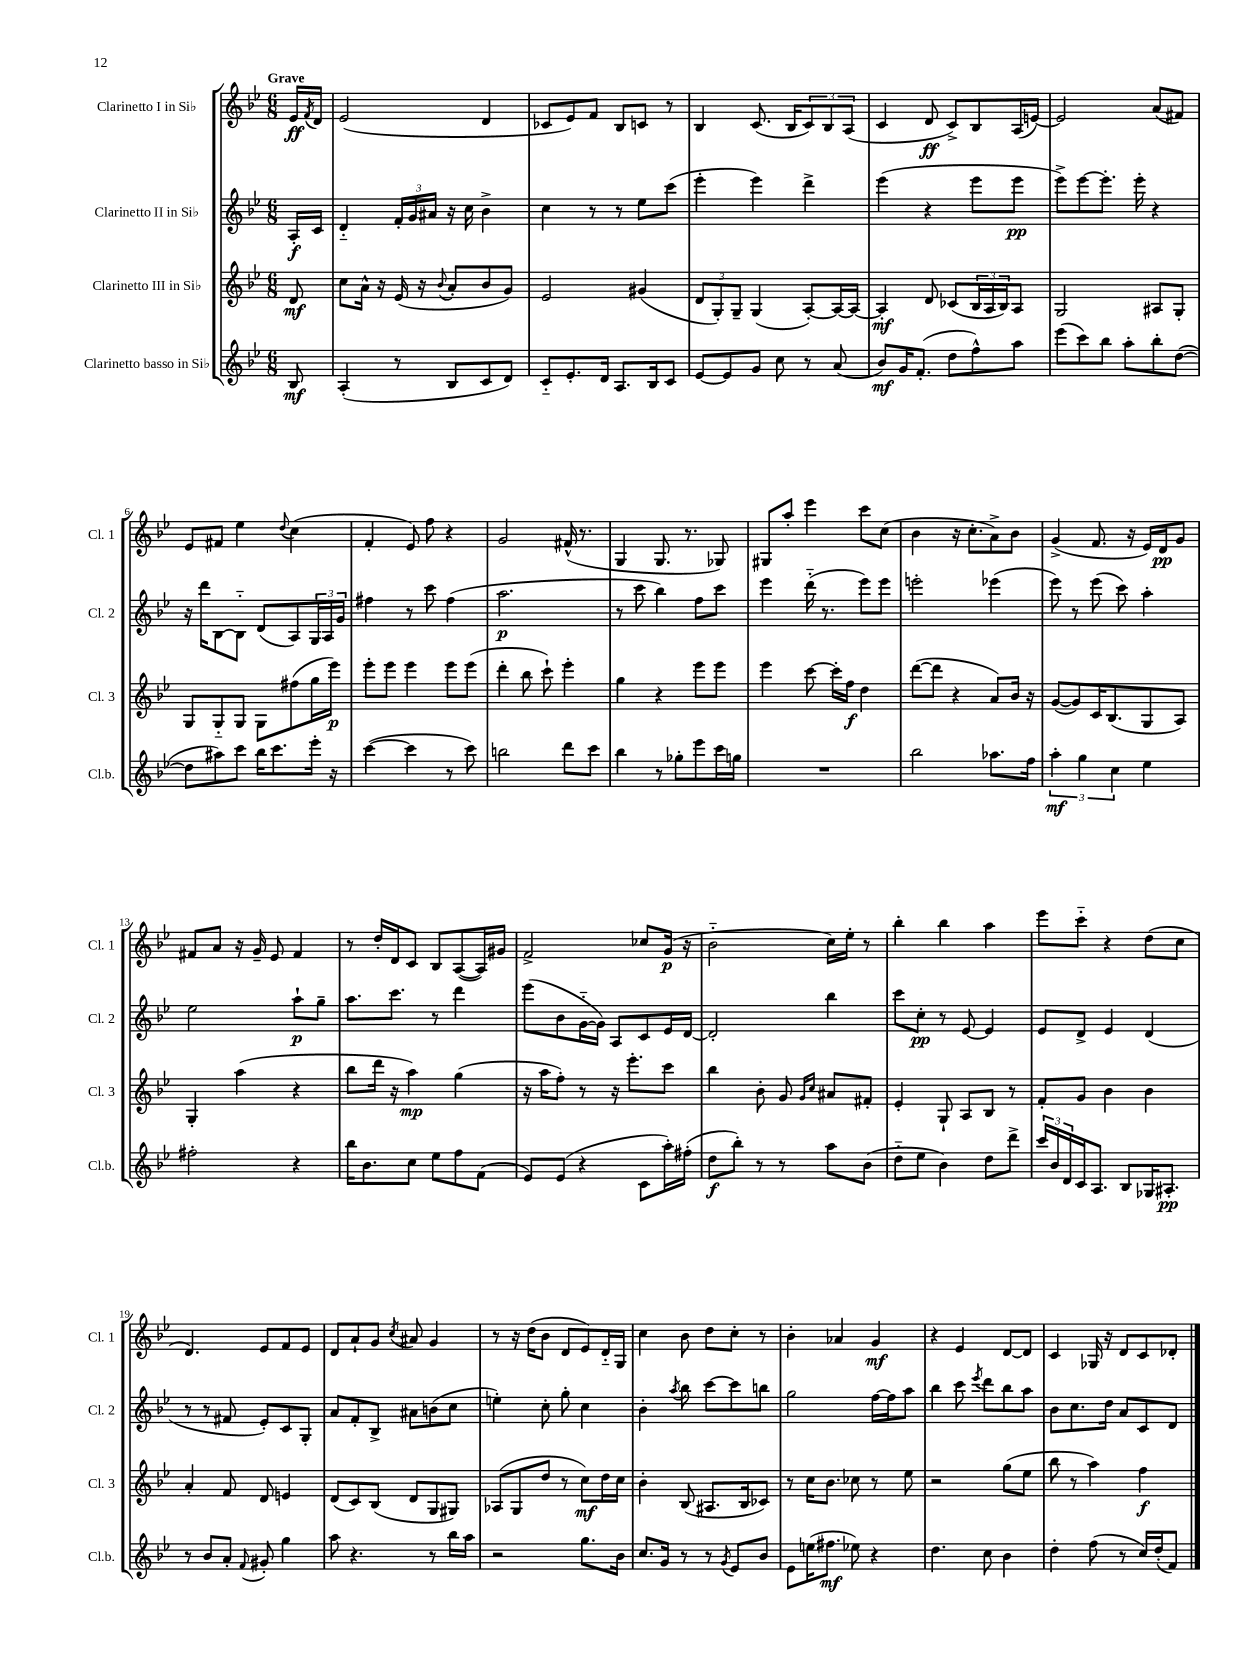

**kern	**kern	**kern	**kern
*staff4	*staff3	*staff2	*staff1
*clefG2	*clefG2	*clefG2	*clefG2
*k[b-e-]	*k[b-e-]	*k[b-e-]	*k[b-e-]
*M6/8	*M6/8	*M6/8	*M6/8
8B-/	8d/	16A'/LL	16e-/LL
.	.	.	8qf/
.	.	16c/JJ	16d/JJ
=	=	=	=
(4A'/	8cc\L	4d'~/	(2e-/
.	16a^^\Jk	.	.
.	16r	.	.
8r	(16e-/	24f'/LL	.
.	.	24g/	.
.	16r	.	.
.	.	24a#/JJ	.
.	8qqb-/	.	.
8B-/L	8a'/L	16r	.
.	.	16cc\	.
8c/	8b-/	4b-^\	4d/
8d/J)	8g/J)	.	.
=	=	=	=
8c'~/L	2e-/	4cc\	8c-/L
8.e-'/	.	.	8e-/)
.	.	8r	8f/J
16d/Jk	.	.	.
8.A/L	.	8r	8B-/L
.	(4g#/	8ee-\L	8c/J
16B-/k	.	.	.
8c/J	.	(8ccc\J	8r
=	=	=	=
[8e-/L	12d/L	4eee-'\	4B-/
.	12G'/)	.	.
8e-/]	.	.	.
.	12G~/J	.	.
8g/J	(4G/	4eee-\)	(8.c/
8cc\	.	.	.
.	.	.	16B-/LK
8r	[8A'/L)	4ddd^\	12c/)
.	.	.	12B-/
(8a/	16A/_L	.	.
.	.	.	(12A/J
.	16A/_JJ	.	.
=	=	=	=
8b-/L)	4A'/]	(4eee-\	4c/
16g/K	.	.	.
(8.f'/J	.	.	.
.	8d/	4r	8d/
8dd\L	(8c-/L	.	8c^/L)
8ff^^\)	24B-/L	8eee-\L	8B-/
.	24A/	.	.
.	24B-/J)	.	.
8aa\J	8A/J	8eee-\J	(16A/L
.	.	.	[16e/JJ)
=	=	=	=
(8eee-\L	2G/	8eee-^\L)	2e/]
8ccc\)	.	[8eee-\	.
8bb-\J	.	8.eee-'\]J	.
8aa'\L	.	.	.
.	.	16eee-'\	.
8bb-'\	8A#/L	4r	(8a/L
([8dd\J	8G'/J	.	8f#/J)
=	=	=	=
8dd\]L	8G/L	16r	8e-/L
.	.	16ddd\LK	.
8aa#\)	8G'~/	[8B-\	8f#/J
8ccc\J	8G/J	8B-'~\]J	4ee-\
16bb-\LK	8G\L	(8d/L	.
8.ccc\	.	.	.
.	.	.	8qqdd/
.	(8ff#\	8A/)	(4cc\
16eee-'\Jk	16gg\L	24G/L	.
.	.	24A/	.
16r	16eee-\JJ)	.	.
.	.	24g/JJ	.
=	=	=	=
([4ccc\	8eee-'\L	4ff#\	4f'/
.	8eee-\J	.	.
4ccc\]	4eee-\	8r	8e-/)
.	.	8ccc\	8ff\
8r	8eee-\L	(4ff#\	4r
8ccc\)	(8eee-\J	.	.
=	=	=	=
2bb\	4ddd'\	2.aa\	2g/
.	8bb-\	.	.
.	8ccc`\)	.	.
8ddd\L	4eee-'\	.	(16f#^^/
.	.	.	8.r
8ccc\J	.	.	.
=	=	=	=
4bb-\	4gg\	8r	4G/
.	.	8ccc\	.
8r	4r	4bb-\)	8.G/
8gg-'\L	.	.	.
.	.	.	8.r
8eee-\	8eee-\L	8ff\L	.
16ccc\L	8eee-\J	8ccc\J	8G-/)
16gg\JJ	.	.	.
=	=	=	=
2.r	4eee-\	4eee-\	8G#/L
.	.	.	8aa'/J
.	[8ccc\	(16ddd'~\	4eee-\
.	.	8.r	.
.	16ccc'\]LL	.	.
.	16ff\JJ	.	.
.	4dd\	8eee-\L)	8ccc\L
.	.	8eee-\J	(8cc\J
=	=	=	=
2bb-\	([8ddd\L	2eee'\	4b-\
.	8ddd\]J	.	.
.	4r	.	16r
.	.	.	8.cc'\L
8.aa-\L	8a/L)	(4eee-\	8a^\)
.	16b-/Jk	.	8b-\J
16ff\Jk	16r	.	.
=	=	=	=
6aa'\	([8g/L	8eee-\)	(4g^/
.	8g/])	8r	.
6gg\	.	.	.
.	16c/K	(8eee-\	8.f/
.	(8.B-/	.	.
6cc\	.	.	.
.	.	8ccc\)	.
.	.	.	16r
4ee-\	8G/	4aa'\	16e-/LL)
.	.	.	16d/J
.	8A/J)	.	8g/J
=	=	=	=
2ff#'\	4G'/	2ee-\	8f#/L
.	.	.	8a/J
.	(4aa\	.	16r
.	.	.	16g~/
.	.	.	8e-/
4r	4r	8aa`\L	4f#/
.	.	8gg~\J	.
=	=	=	=
16bb-\LK	8bb-\L	8.aa\L	8r
8.b-\	.	.	.
.	16ddd\Jk	.	16dd'/LL
.	16r	8.ccc\J	16d/J
8cc\J	4aa\)	.	8c/J
8ee-\L	.	8r	8B-/L
8ff\	(4gg\	4ddd\	([8A/
(8f\J	.	.	16A/]L)
.	.	.	16g#/JJ
=	=	=	=
8e-/L)	16r	(8eee-\L	2f^/
.	16aa\LK	.	.
(8e-/J	8ff'\J)	8b-\	.
4r	8r	[16g'~\L	.
.	.	16g\]JJ)	.
.	16r	8A/L	.
.	8.eee-'\L	.	.
8c\L	.	8c/	8cc-/L
16aa'\L)	8ccc\J	16e-/L	(16g/Jk
(16ff#'\JJ	.	[16d/JJ	16r
=	=	=	=
8dd\L	4bb-\	2d'/]	2b-'~\
8bb-'\J)	.	.	.
8r	8b-'\	.	.
8r	8g/	.	.
.	16qqg/LL	.	.
.	16qqcc/JJ	.	.
8aa\L	8a#/L	4bb-\	16cc\LL)
.	.	.	16ee-'\JJ
(8b-\J	8f#'/J	.	8r
=	=	=	=
8dd'~\L	4e-'/	8ccc\L	4bb-'\
8ee-\J	.	8cc'\J	.
4b-\)	8G`/	8r	4bb-\
.	8A/L	[8e-/	.
8dd\L	8B-/J	4e-/]	4aa\
8ddd^\J	8r	.	.
=	=	=	=
24ccc/LL	8f'/L	8e-/L	8eee-\L
24b-/	.	.	.
24d/	.	.	.
16c/J	8g/J	8d^/J	8ccc'~\J
8.A/J	.	.	.
.	4b-\	4e-/	4r
8B-/L	.	.	.
16G-/K	4b-\	(4d/	(8dd\L
8.A#'/J	.	.	.
.	.	.	8cc\J
=	=	=	=
8r	4a'/	8r	4.d/)
8b-/L	.	8r	.
8a'/J	8f/	8f#/	.
8qqf/	.	.	.
8g#'/	8d/	8e-'/L)	8e-/L
4gg\	4e/	8c/	8f/
.	.	8G'/J	8e-/J
=	=	=	=
8aa\	(8d/L	8a/L	8d/L
4.r	8c/)	8f'/	8a`/
.	(8B-/J	8B-^/J	8g/J
.	.	.	8qcc/
.	8d/L	8a#\L	8a#/
8r	8G/	(8b\	4g/
16bb-\LL	8G#/J)	8cc\J	.
16aa\JJ	.	.	.
=	=	=	=
2r	(8A-/L	4ee'\)	8r
.	8G/	.	16r
.	.	.	(16dd\LK
.	8dd/J	8cc'\	8b-\J
.	8r	8gg'\	8d/L
8.gg\L	8cc\L)	4cc\	8e-/)
.	16dd\L	.	16d'~/L
16b-\Jk	16cc\JJ	.	16G/JJ
=	=	=	=
8.cc/L	4b-'\	4b-'\	4cc\
16g/Jk	.	.	.
.	.	8qaa/	.
8r	(8B-/	8bb-\	8b-\
8r	8.A#/L	[8ccc\L	8dd\L
8qg/	.	.	.
8e-/L	.	8ccc\]	8cc'\J
.	16B-/k	.	.
8b-/J	8c-/J)	8bb\J	8r
=	=	=	=
8e-\L	8r	2gg\	4b-'\
(16ee\K	16cc\LK	.	.
8.ff#\J	8.b-\J	.	.
.	.	.	4a-/
8ee-\)	8cc-\	.	.
4r	8r	[16ff\LL	4g/
.	.	16ff\]J	.
.	8ee-\	8aa\J	.
=	=	=	=
4.dd\	2r	4bb-\	4r
.	.	8ccc\	4e-/
.	.	8qeee-/	.
8cc\	.	8ddd\L	.
4b-\	(8gg\L	8bb-\	[8d/L
.	8ee-\J	8aa\J	8d/]J
=	=	=	=
4dd'\	8bb-\	8b-\L	4c/
.	8r	8.cc\	.
(8ff\	4aa\)	.	16G-/
.	.	16dd\Jk	16r
8r	.	8a/L	8d/L
16cc/LL)	4ff\	8c/	8c/
(16dd'/J	.	.	.
8f/J)	.	8d/J	8d-'/J
==	==	==	==
*-	*-	*-	*-
